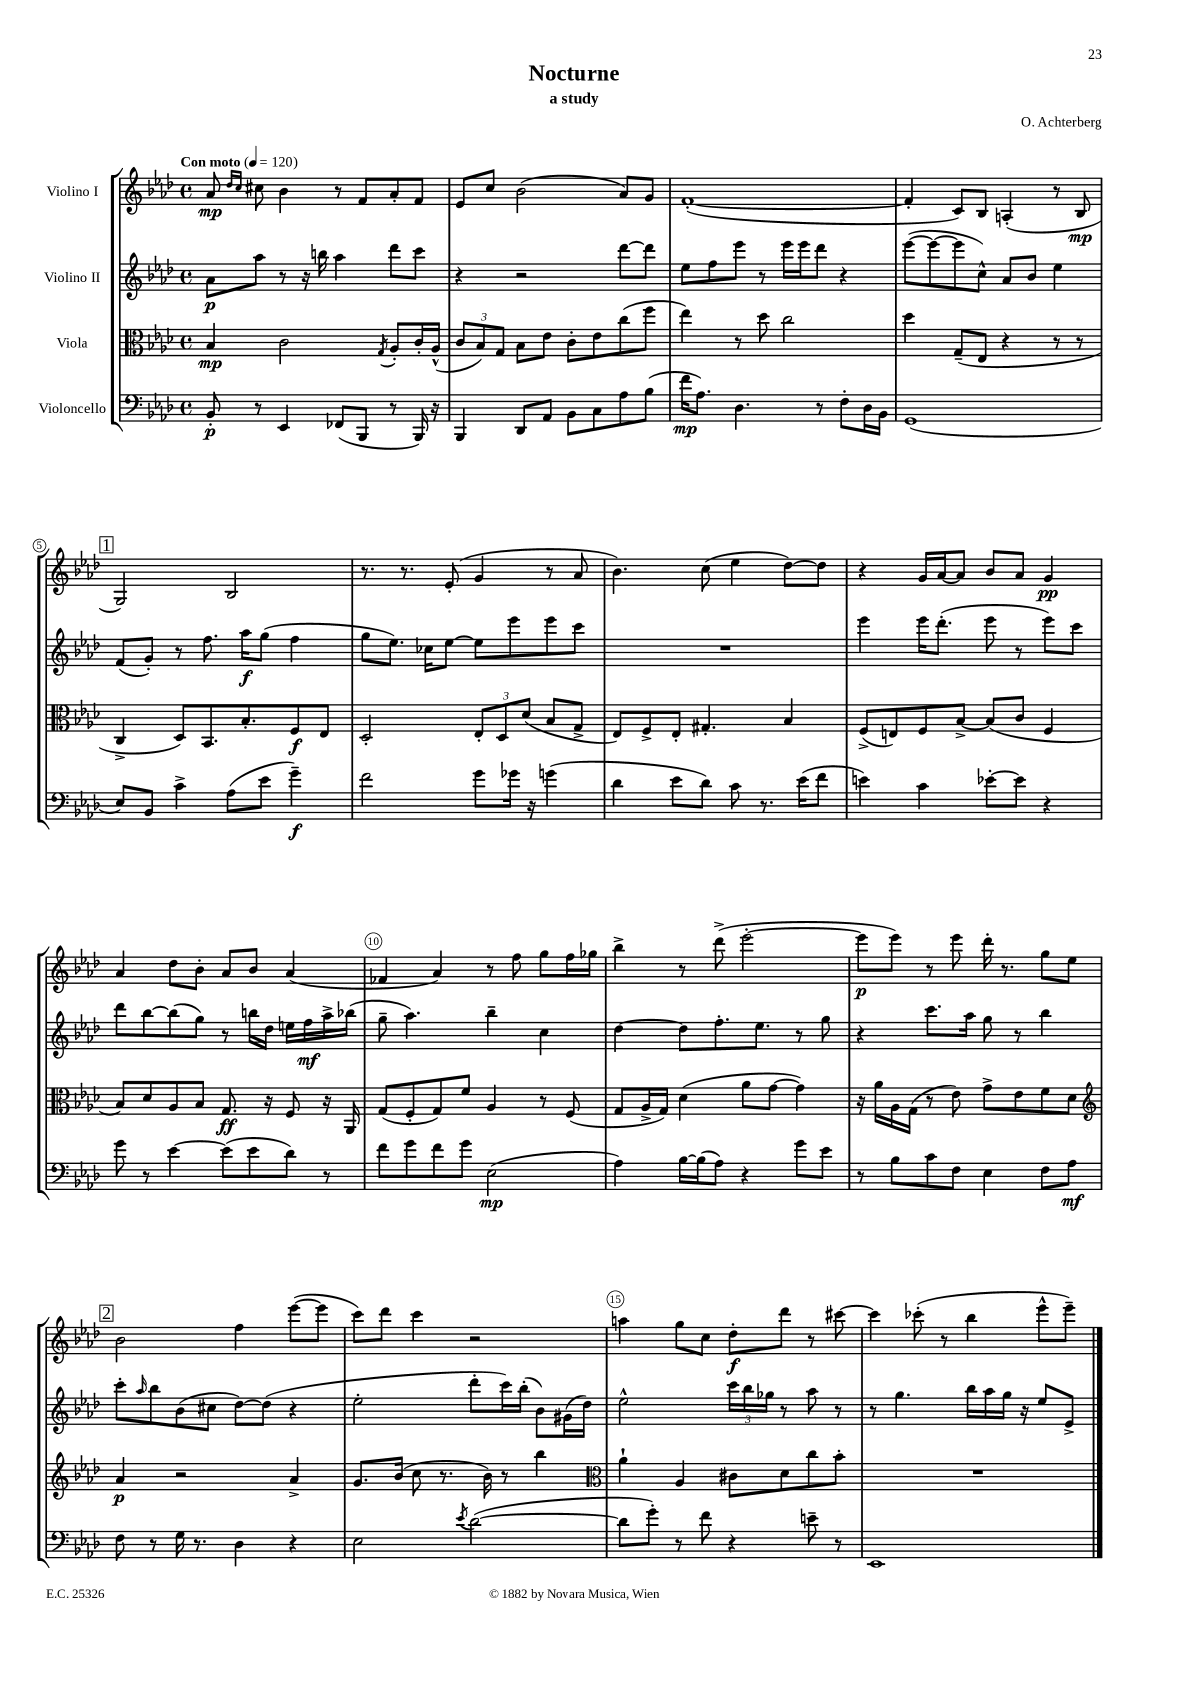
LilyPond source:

\header { title = "Nocturne" composer = "O. Achterberg" subtitle = "a study" }
<<
\new StaffGroup <<
\new Staff = "s0" \with { instrumentName = "Violino I" } {
    \clef treble \key aes \major \defaultTimeSignature \time 4/4 \tempo "Con moto" 4 = 120
    aes'8\mp \grace { des''16 c''16 } cis''8 bes'4 r8 f'8 aes'8-. f'8 |
    ees'8 c''8 bes'2( aes'8) g'8 |
    f'1~-.( |
    f'4-. c'8) bes8 a4-.( r8 bes8\mp |
    \mark \markup { \box "1" } g2) bes2 |
    r8. r8. ees'8-.( g'4 r8 aes'8 |
    bes'4.) c''8( ees''4 des''8~) des''8 |
    r4 g'16 aes'16~ aes'8 bes'8 aes'8 g'4\pp |
    aes'4 des''8 bes'8-. aes'8 bes'8 aes'4( |
    fes'4 aes'4) r8 f''8 g''8 f''16 ges''16 |
    bes''4-> r8 des'''8->( ees'''2~-. |
    ees'''8\p ees'''8) r8 ees'''8 des'''16-. r8. g''8 ees''8 |
    \mark \markup { \box "2" } bes'2 f''4 ees'''8~( ees'''8 |
    c'''8) des'''8 c'''4 r2 |
    a''4 g''8 c''8 des''8-.\f des'''8 r8 cis'''8~ |
    cis'''4 ces'''8-.( r8 bes''4 ees'''8-^ ees'''8--) \bar "|." |
}
\new Staff = "s1" \with { instrumentName = "Violino II" } {
    \clef treble \key aes \major \defaultTimeSignature \time 4/4
    aes'8\p aes''8 r8 r16 b''16 aes''4 des'''8 c'''8 |
    r4 r2 des'''8~ des'''8 |
    ees''8 f''8 ees'''8 r8 ees'''16 ees'''16 des'''8 r4 |
    ees'''8~( ees'''8~ ees'''8 c''8-^) aes'8 bes'8 ees''4 |
    \mark \markup { \box "1" } f'8( g'8-.) r8 f''8. aes''16\f g''8( f''4 |
    g''8 ees''8.) ces''16 ees''8~ ees''8 ees'''8 ees'''8 c'''8 |
    R1 |
    ees'''4 ees'''16 des'''8.-.( ees'''8 r8 ees'''8) c'''8 |
    des'''8 bes''8~ bes''8( g''8) r8 b''16 des''16 e''16 f''16\mf aes''16-> bes''16( |
    g''8-- aes''4.) bes''4-- c''4 |
    des''4~ des''8 f''8.-. ees''8. r8 g''8 |
    r4 c'''8. aes''16 g''8 r8 bes''4 |
    \mark \markup { \box "2" } c'''8-. \grace { aes''16 } bes''8 bes'8( cis''8 des''8~) des''8( r4 |
    ees''2-. des'''8-. c'''16) bes''16-.( bes'8) gis'16( des''16) |
    ees''2-^ \tuplet 3/2 { c'''16 bes''16 ges''16 } r8 aes''8 r8 |
    r8 g''4. bes''16 aes''16 g''16 r16 ees''8 ees'8-> \bar "|." |
}
\new Staff = "s2" \with { instrumentName = "Viola" } {
    \clef alto \key aes \major \defaultTimeSignature \time 4/4
    bes4\mp c'2 \acciaccatura { g8 } aes8-. c'16-. aes16-^( |
    \tuplet 3/2 { c'8 bes8) g8 } bes8 ees'8 c'8-. ees'8 c''8( f''8 |
    ees''4) r8 des''8 c''2 |
    des''4 g8--( ees8 r4 r8 r8 |
    \mark \markup { \box "1" } c4-> des8) bes,8. bes8.-. f8\f ees8 |
    des2-. \tuplet 3/2 { ees8-. des8 des'8( } bes8 g8-> |
    ees8) f8-> ees8-. gis4.-. bes4 |
    f8->( e8) f8 bes8~-> bes8( c'8 f4 |
    bes8) des'8 aes8 bes8 g8.\ff r16 f8 r16 aes,16 |
    g8( f8-. g8) f'8 aes4 r8 f8( |
    g8 aes16-> g16) des'4( aes'8 g'8~ g'4) |
    r16 aes'16 aes16 g16( r8 ees'8) g'8-> ees'8 f'8 des'8 |
    \mark \markup { \box "2" } \clef treble aes'4\p r2 aes'4-> |
    g'8. bes'16( c''8 r8. bes'16) r8 bes''4 |
    \clef alto aes'4-! aes4 cis'8 des'8 c''8 bes'8-. |
    R1 \bar "|." |
}
\new Staff = "s3" \with { instrumentName = "Violoncello" } {
    \clef bass \key aes \major \defaultTimeSignature \time 4/4
    bes,8-.\p r8 ees,4 fes,8( bes,,8 r8 bes,,16) r16 |
    bes,,4 des,8 aes,8 bes,8 c8 aes8 bes8( |
    f'16\mp aes8.) des4. r8 f8-. des16 bes,16 |
    g,1( |
    \mark \markup { \box "1" } ees8) bes,8 c'4-> aes8( ees'8 g'4--\f) |
    f'2 g'8 ges'16 r16 g'4( |
    des'4 ees'8 des'8) c'8 r8. ees'16( f'8 |
    e'4) c'4 ees'8~-. ees'8 r4 |
    g'8 r8 ees'4~ ees'8( ees'8 des'8) r8 |
    f'8 g'8 f'8 g'8 ees2\mp( |
    aes4) bes16~ bes16( aes8) r4 g'8 ees'8 |
    r8 bes8 c'8 f8 ees4 f8 aes8\mf |
    \mark \markup { \box "2" } f8 r8 g16 r8. des4 r4 |
    ees2 \acciaccatura { ees'8 } des'2~( |
    des'8 g'8-.) r8 f'8 r4 e'8-- r8 |
    ees,1 \bar "|." |
}
>>
>>
\layout { \context { \Score \override BarNumber.break-visibility = ##(#f #t #t) barNumberVisibility = #(every-nth-bar-number-visible 5) \override BarNumber.stencil = #(make-stencil-circler 0.1 0.3 ly:text-interface::print) } }
